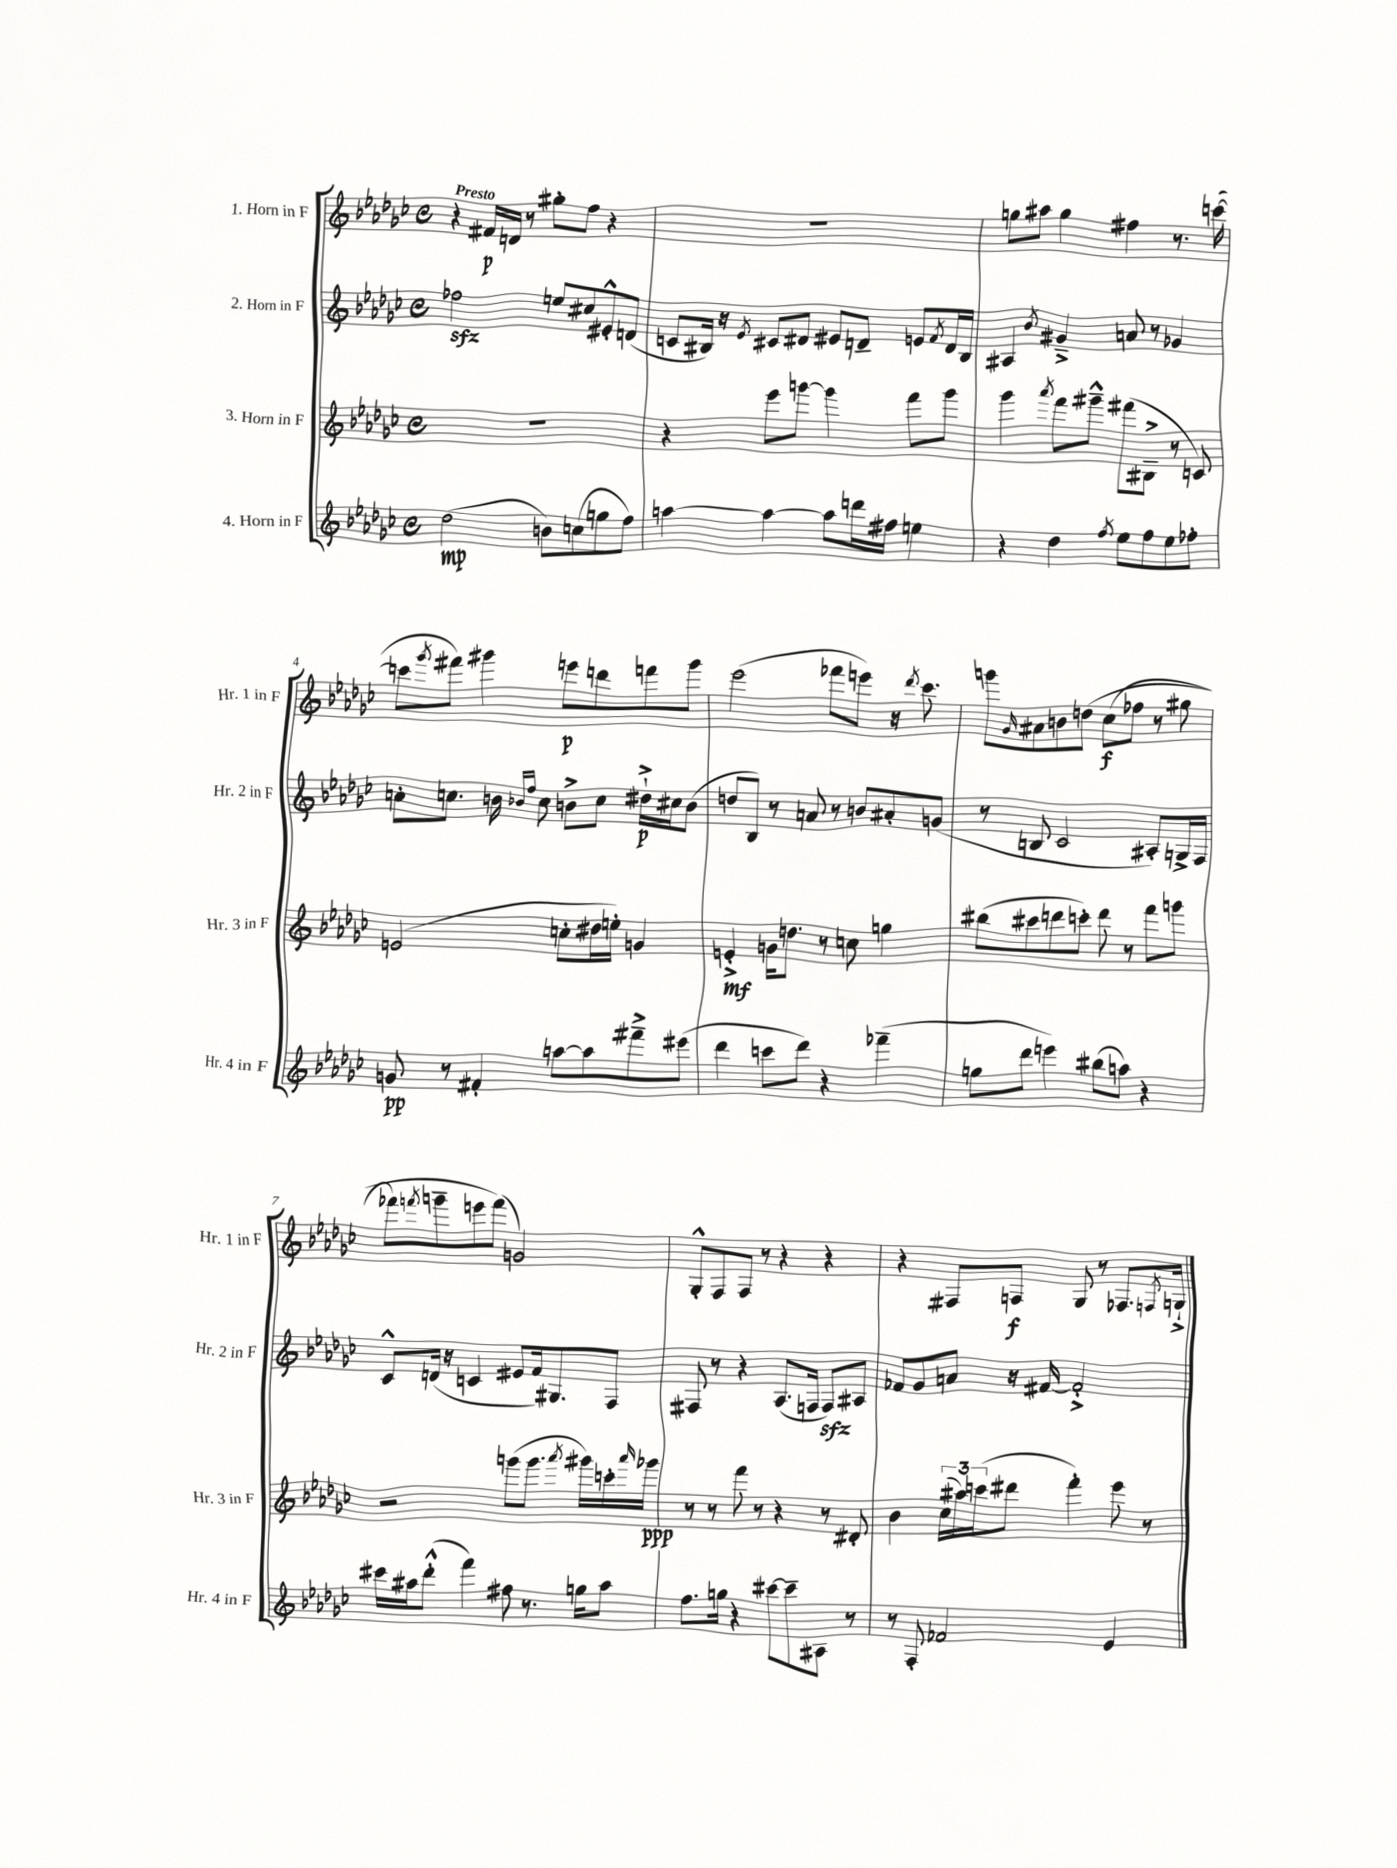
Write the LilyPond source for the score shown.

<<
\new StaffGroup <<
\new Staff = "s0" \with { instrumentName = "1. Horn in F" shortInstrumentName = "Hr. 1 in F" } {
    \clef treble \key ges \major \defaultTimeSignature \time 4/4 \tempo "Presto"
    r4 fis'16\p d'16 r8 gis''8-. f''8 r4 |
    R1 |
    g''8 ais''8 g''4 fis''4 r8. c'''16~( |
    c'''8 \acciaccatura { ges'''8 } fis'''8) gis'''4 e'''8\p d'''8 f'''8 gis'''8 |
    ees'''2( fes'''8 e'''8) r16 \acciaccatura { des'''8 } ces'''8. |
    g'''8 \grace { ges'16 } ais'8 b'8 d''8\( ces''8\f( fes''8 r8 gis''8 |
    fes'''8) \acciaccatura { f'''8 } g'''8-- e'''8 f'''8(\) g'2) |
    ges8-.-^ f8 f8 r8 r4 r4 |
    r4 fis8 f8\f ges8 r8 fes8. \acciaccatura { f8 } g16-!-> \bar "|." |
}
\new Staff = "s1" \with { instrumentName = "2. Horn in F" shortInstrumentName = "Hr. 2 in F" } {
    \clef treble \key ges \major \defaultTimeSignature \time 4/4
    fes''2\sfz e''8 cis''8 eis'8-.-^ d'8( |
    c'8 bis16) r16 \acciaccatura { ees'8 } cis'8 dis'8 eis'8 d'8-- e'8 \acciaccatura { f'8 } d'16 bis16 |
    ais4 \acciaccatura { bes'8 } gis'4---> a'8 r8 ges'4 |
    a'8-. c''8. b'16 \grace { bes'16 f''16 } c''8 b'8-> c''8 dis''16-!->\p cis''16 b'8( |
    d''8 bes8) r8 a'8 r8 b'8 ais'8-. g'8( |
    r8 b8 ces'2 ais8-.) g16-> f16 |
    ces'8-^ d'16( r16 c'4 eis'8 f'16) gis8. f8 |
    fis8 r8 r4 aes8.( f16 f8\sfz) ais8 |
    fes'8 ges'8 a'8 r16 fis'16~ fis'2-.-> \bar "|." |
}
\new Staff = "s2" \with { instrumentName = "3. Horn in F" shortInstrumentName = "Hr. 3 in F" } {
    \clef treble \key ges \major \defaultTimeSignature \time 4/4
    R1 |
    r4 ees'''8 g'''8~ g'''4 f'''8 g'''8 |
    ges'''4 \acciaccatura { aes'''8 } f'''8 gis'''8---^ fis'''8( bis8---> r8 c'8) |
    e'2( c''8-. dis''16 e''16-.) g'4 |
    e'4-.->\mf g'16 d''8. r8 c''8 g''4 |
    bis''8( cis'''8 d'''8 c'''8-.) d'''8 r8 f'''8 g'''8 |
    r2 g'''8( g'''8. \acciaccatura { aes'''8 } gis'''16) c'''16-. \grace { aes'''16 } ges'''16\ppp |
    r8 r8 f'''8 r8 r4 r8 dis'8-. |
    bes'4 \tuplet 3/2 { ces''16( ais''16) c'''16( } dis'''8 f'''4-.) ees'''8 r8 \bar "|." |
}
\new Staff = "s3" \with { instrumentName = "4. Horn in F" shortInstrumentName = "Hr. 4 in F" } {
    \clef treble \key ges \major \defaultTimeSignature \time 4/4
    des''2\mp( b'8) c''8( g''8 f''8) |
    a''4~ a''4~ a''8 d'''16 fis''16 e''4 |
    r4 des''4 \acciaccatura { f''8 } ees''8 f''8 ees''8 fes''8-. |
    g'8\pp r8 fis'4-. a''8~ a''8 fis'''8---> eis'''8( |
    des'''4 c'''8 des'''8) r4 fes'''4--( |
    g''8 des'''8 e'''4) bis''8( a''8) r4 |
    cis'''16 ais''16 des'''8-.-^( f'''4) fis''8 r8. g''16 ais''8 |
    f''8. g''16 r4 cis'''8~ cis'''8-- ais8 r8 |
    r8 f8-. fes'2 ees'4 \bar "|." |
}
>>
>>
